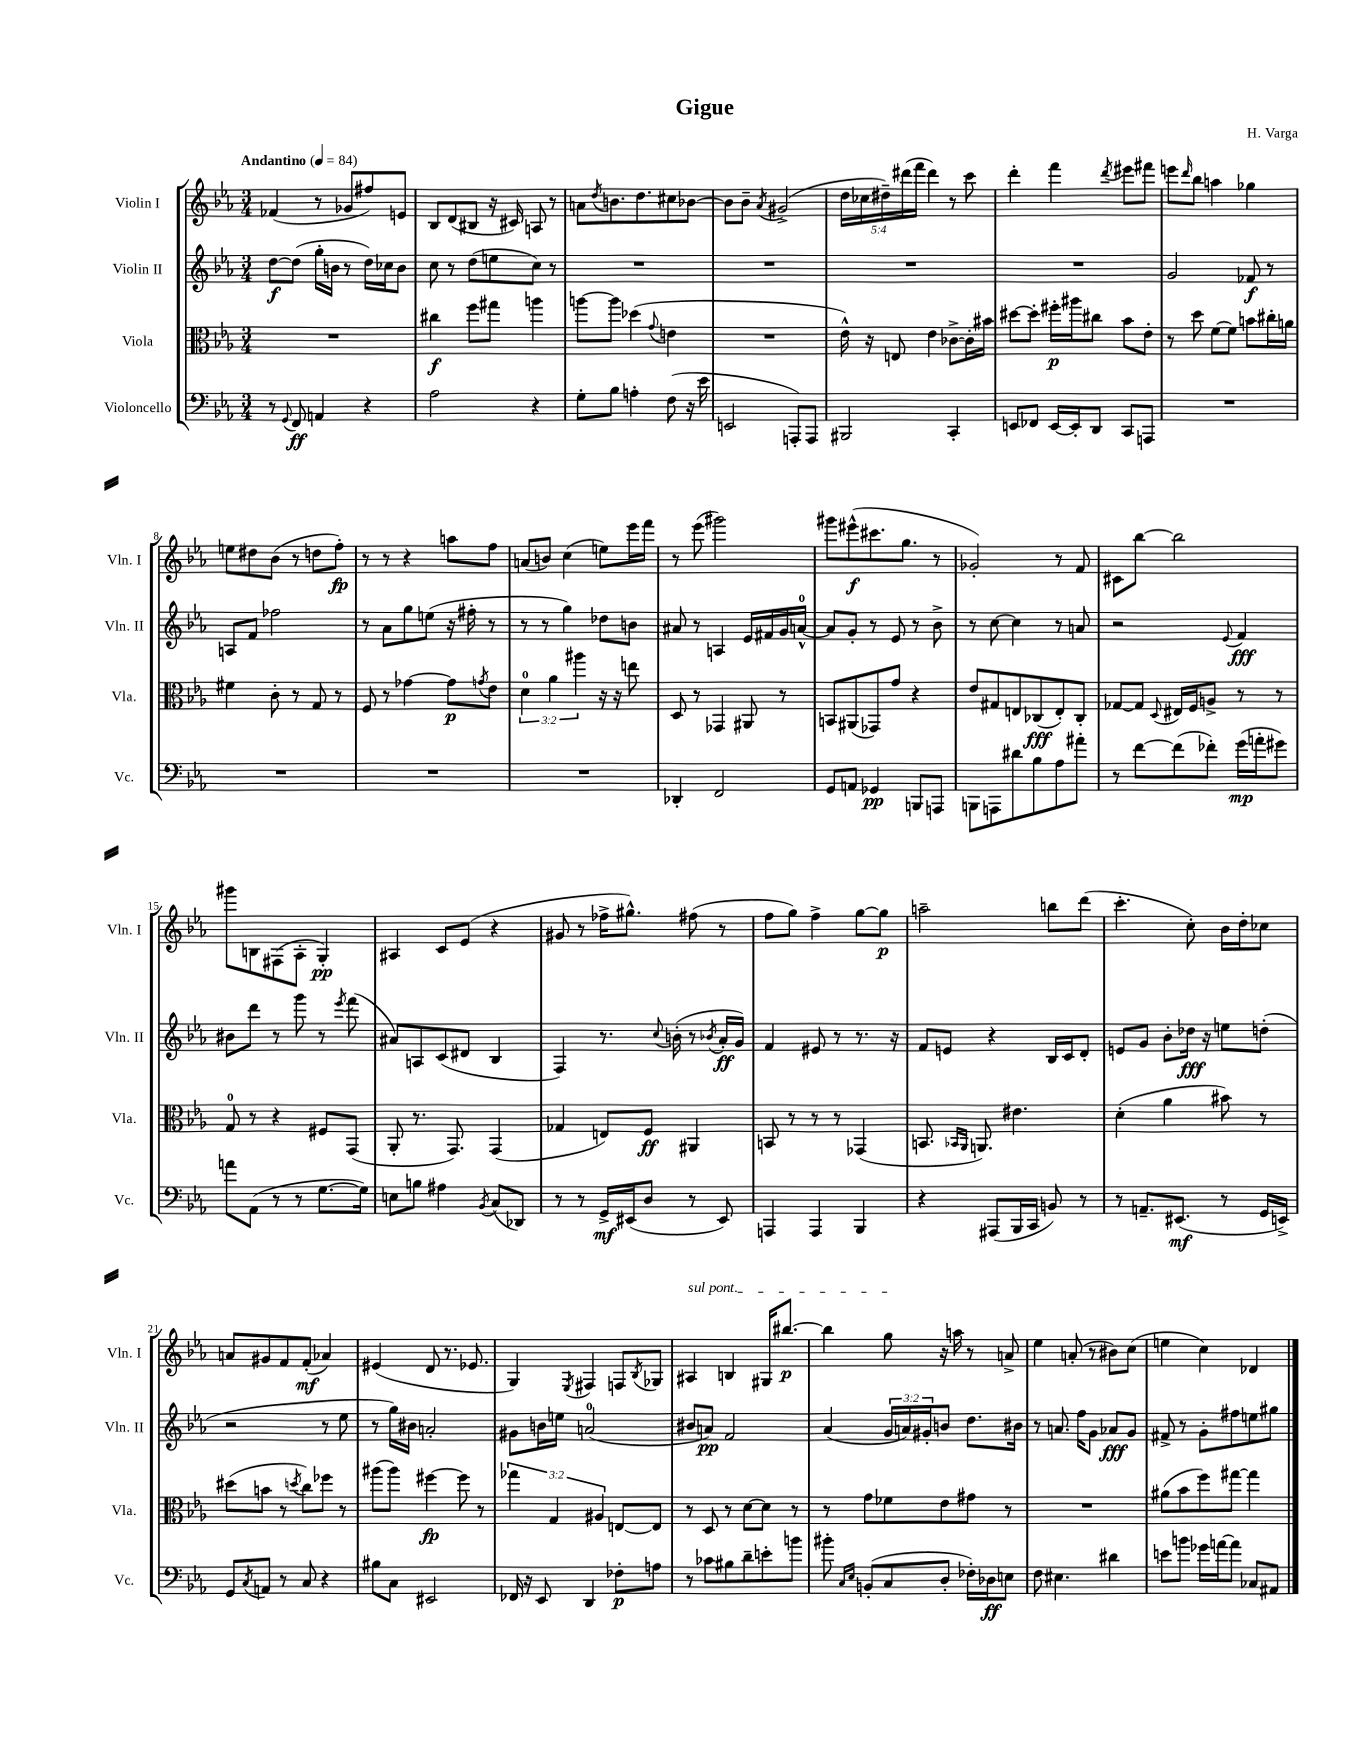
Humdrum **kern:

**kern	**kern	**kern	**kern
*staff4	*staff3	*staff2	*staff1
*clefF4	*clefC3	*clefG2	*clefG2
*k[b-e-a-]	*k[b-e-a-]	*k[b-e-a-]	*k[b-e-a-]
*M3/4	*M3/4	*M3/4	*M3/4
*MM84	*MM84	*MM84	*MM84
8r	2.r	[8dd	(4f-
8qqGG	.	.	.
8FF	.	(8dd]	.
4AA	.	16gg'	8r
.	.	16b	.
.	.	8r	8g-
4r	.	16dd)	8ff#)
.	.	16cc-	.
.	.	8b	8e
=	=	=	=
2A-	4cc#	8cc	8B-
.	.	8r	(8d
.	8ff	(8dd	8B#
.	8gg#	8ee	16r
.	.	.	16c#)
4r	4aa	8cc)	8A
.	.	8r	8r
=	=	=	=
8G'	[8aa	2.r	8a
.	.	.	8qdd
8B-	8aa]	.	8.b
4A'	(4dd-	.	.
.	.	.	8.dd
.	8qqg	.	.
(8F	4e	.	8cc#
16r	.	.	[8b-
16e-	.	.	.
=	=	=	=
2EE	2.r	2.r	8b-]
.	.	.	8b-~
.	.	.	8qa-
.	.	.	(2g#^
8AAA')	.	.	.
8AAA	.	.	.
=	=	=	=
2BBB#	16e-^^)	2.r	20dd
.	.	.	20cc-
.	16r	.	.
.	.	.	20dd#~)
.	8E	.	.
.	.	.	(20ddd#
.	.	.	20fff
.	4e-	.	4ddd#)
4CC'	[8c-^	.	8r
.	16c-']	.	8ccc
.	16b#	.	.
=	=	=	=
8EE	[8dd#	2.r	4ddd'
8FF-	8dd#']	.	.
[16EE	16ff#'	.	4fff
16EE']	16aa#	.	.
8DD	8cc#	.	.
.	.	.	8qddd
8CC	8b-	.	8eee#
8AAA	8e-'	.	8fff#
=	=	=	=
2.r	8r	2g	8eee
.	.	.	16qqddd
.	8dd	.	8bb-
.	[8f	.	4aa
.	8f]	.	.
.	8b	8f-	4gg-
.	16cc#'	8r	.
.	16a	.	.
=	=	=	=
2.r	4f#	8A	8ee
.	.	8f	8dd#
.	8c'	2ff-	(8b-
.	8r	.	8r
.	8G	.	8dd
.	8r	.	8ff')
=	=	=	=
2.r	8F	8r	8r
.	8r	8a-	8r
.	[4g-	8gg	4r
.	.	(8ee	.
.	8g-]	16r	8aa
.	.	16ff#'	.
.	8qg	.	.
.	8e-	8r	8ff
=	=	=	=
2.r	6d	8r	(8a
.	.	8r	8b)
.	6a-	.	.
.	.	4gg)	(4cc
.	6aa#	.	.
.	16r	8dd-	8ee)
.	16r	.	.
.	8ee	8b	16eee-
.	.	.	16fff
=	=	=	=
4DD-'	8D	8a#	8r
.	8r	8r	(8eee-
2FF	4GG-	4A	2ggg#)
.	8AA#	16e-	.
.	.	16f#	.
.	8r	16g	.
.	.	[16a^^	.
=	=	=	=
8GG	8BB	8a]	8ggg#
8AA	(8AA#	8g'	(8eee#^^
4GG-	8GG-)	8r	8.ccc#
.	8g	8e-	.
.	.	.	8.gg
8BBB	4r	8r	.
8AAA	.	8b-^	8r
=	=	=	=
8BBB	8e-	8r	2g-')
8AAA	8G#	[8cc	.
8d#	8E	4cc]	.
8B-	(8C-	.	.
8A-	8E')	8r	8r
8a#'	8C-'	8a	8f
=	=	=	=
8r	[8G-	2r	8c#
[8f	8G-]	.	[8bb-
.	8qqD	.	.
(8f]	16E#	.	2bb-]
.	16F	.	.
8f-')	8A^	.	.
.	.	8qqe-	.
(16g	8r	4f	.
16a'	.	.	.
8g#)	8r	.	.
=	=	=	=
8a	8G	8b#	8ggg#
(8AA-	8r	8ddd	8B
8r	4r	8r	(8F#
8r	.	8ggg	8A-'
[8.G	8F#	8r	4G')
.	.	8qeee-	.
.	(8GG	(8fff	.
16G])	.	.	.
=	=	=	=
8E	8AA-'	8a#)	4A#
8B	8.r	8A	.
4A#	.	(8c	8c
.	8.GG)	.	.
.	.	8d#	(8e-
8qBB-	.	.	.
(8C	(4GG	4B-	4r
8DD-)	.	.	.
=	=	=	=
8r	4G-	4F)	8g#
8r	.	.	8r
16GG^	8E)	8.r	16ff-^
(16EE#	.	.	8.gg#^^)
8D	8F	.	.
.	.	8qqcc	.
.	.	(16b'	.
8r	4AA#	8r	(8ff#
.	.	8qb-	.
8EE#)	.	16a-'	8r
.	.	16g)	.
=	=	=	=
4AAA	8BB	4f	8ff
.	8r	.	8gg)
4AAA	8r	8e#	4ff^
.	8r	8r	.
4BBB-	(4GG-	8.r	[8gg
.	.	.	8gg]
.	.	16r	.
=	=	=	=
4r	8.BB	8f	2aa~
.	.	8e	.
.	16qqBB-	.	.
.	16qqAA-	.	.
.	8.AA)	.	.
(8AAA#	.	4r	.
16BBB-	4.e#	.	.
16CC	.	.	.
8BB)	.	16B-	8bb
.	.	16c	.
8r	.	8d'	(8ddd
=	=	=	=
8r	(4d'	8e	4.ccc'
8.AA~	.	8g	.
.	4a-	8b-'	.
(8.EE#	.	.	.
.	.	16dd-	8cc')
.	.	16r	.
8r	8b#)	8ee	16b-
.	.	.	16dd'
16GG	8r	(8dd'	8cc-
16EE^)	.	.	.
=	=	=	=
8GG	(8dd#	2r	8a
8qC	.	.	.
8AA	8b	.	8g#
8r	8r	.	8f
.	8qdd	.	.
8C	8cc)	.	(8f'
4r	8ff-	8r	4a-)
.	8r	8ee-	.
=	=	=	=
8B#	(8aa#	8r	(4e#
8C	8aa#)	16gg)	.
.	.	16b#	.
2EE#	[4ff#	2a'	8d
.	.	.	8.r
.	8ff#]	.	.
.	.	.	8.e-
.	8r	.	.
=	=	=	=
16FF-	6gg-	8g#	4G)
16r	.	.	.
8EE-	.	16b	.
.	6G	.	.
.	.	16ee	.
.	.	.	8qE-
4DD	.	(2a	4F#
.	6A#	.	.
8F-'	[8E	.	8F
.	.	.	8qB-
8A	8E]	.	8G-
=	=	=	=
8r	8r	8b#	4A#
8c-	8D	8a)	.
8B#	8r	2f	4B
8d~	[8d	.	.
8e'	8d]	.	16G#
.	.	.	[8.bb#
8b	8r	.	.
=	=	=	=
8b#'	8r	(4a-	4bb#]
16qqC	.	.	.
16qqE-	.	.	.
(8BB'	8g	.	.
8C	8f-	24g	8gg
.	.	24a)	.
.	.	24g#'	.
8D'	8e-	8b	16r
.	.	.	16aa
16F-')	8g#	8.dd	8r
16D-	.	.	.
8E	8r	.	8a^
.	.	16b#	.
=	=	=	=
8F	2.r	8r	4ee-
4.E#	.	8.a	.
.	.	.	(8a'
.	.	16ff	.
.	.	8g	8r
4d#	.	8a-	8b#)
.	.	8g	(8cc
=	=	=	=
8e	(8a#	8f#^	4ee
8b	8b-	8r	.
16g-	8ff)	8g'	4cc)
[16a	.	.	.
8a]	[8gg#	8ff#	.
8C-	4gg#]	8ee	4d-
8AA#	.	8gg#	.
==	==	==	==
*-	*-	*-	*-
